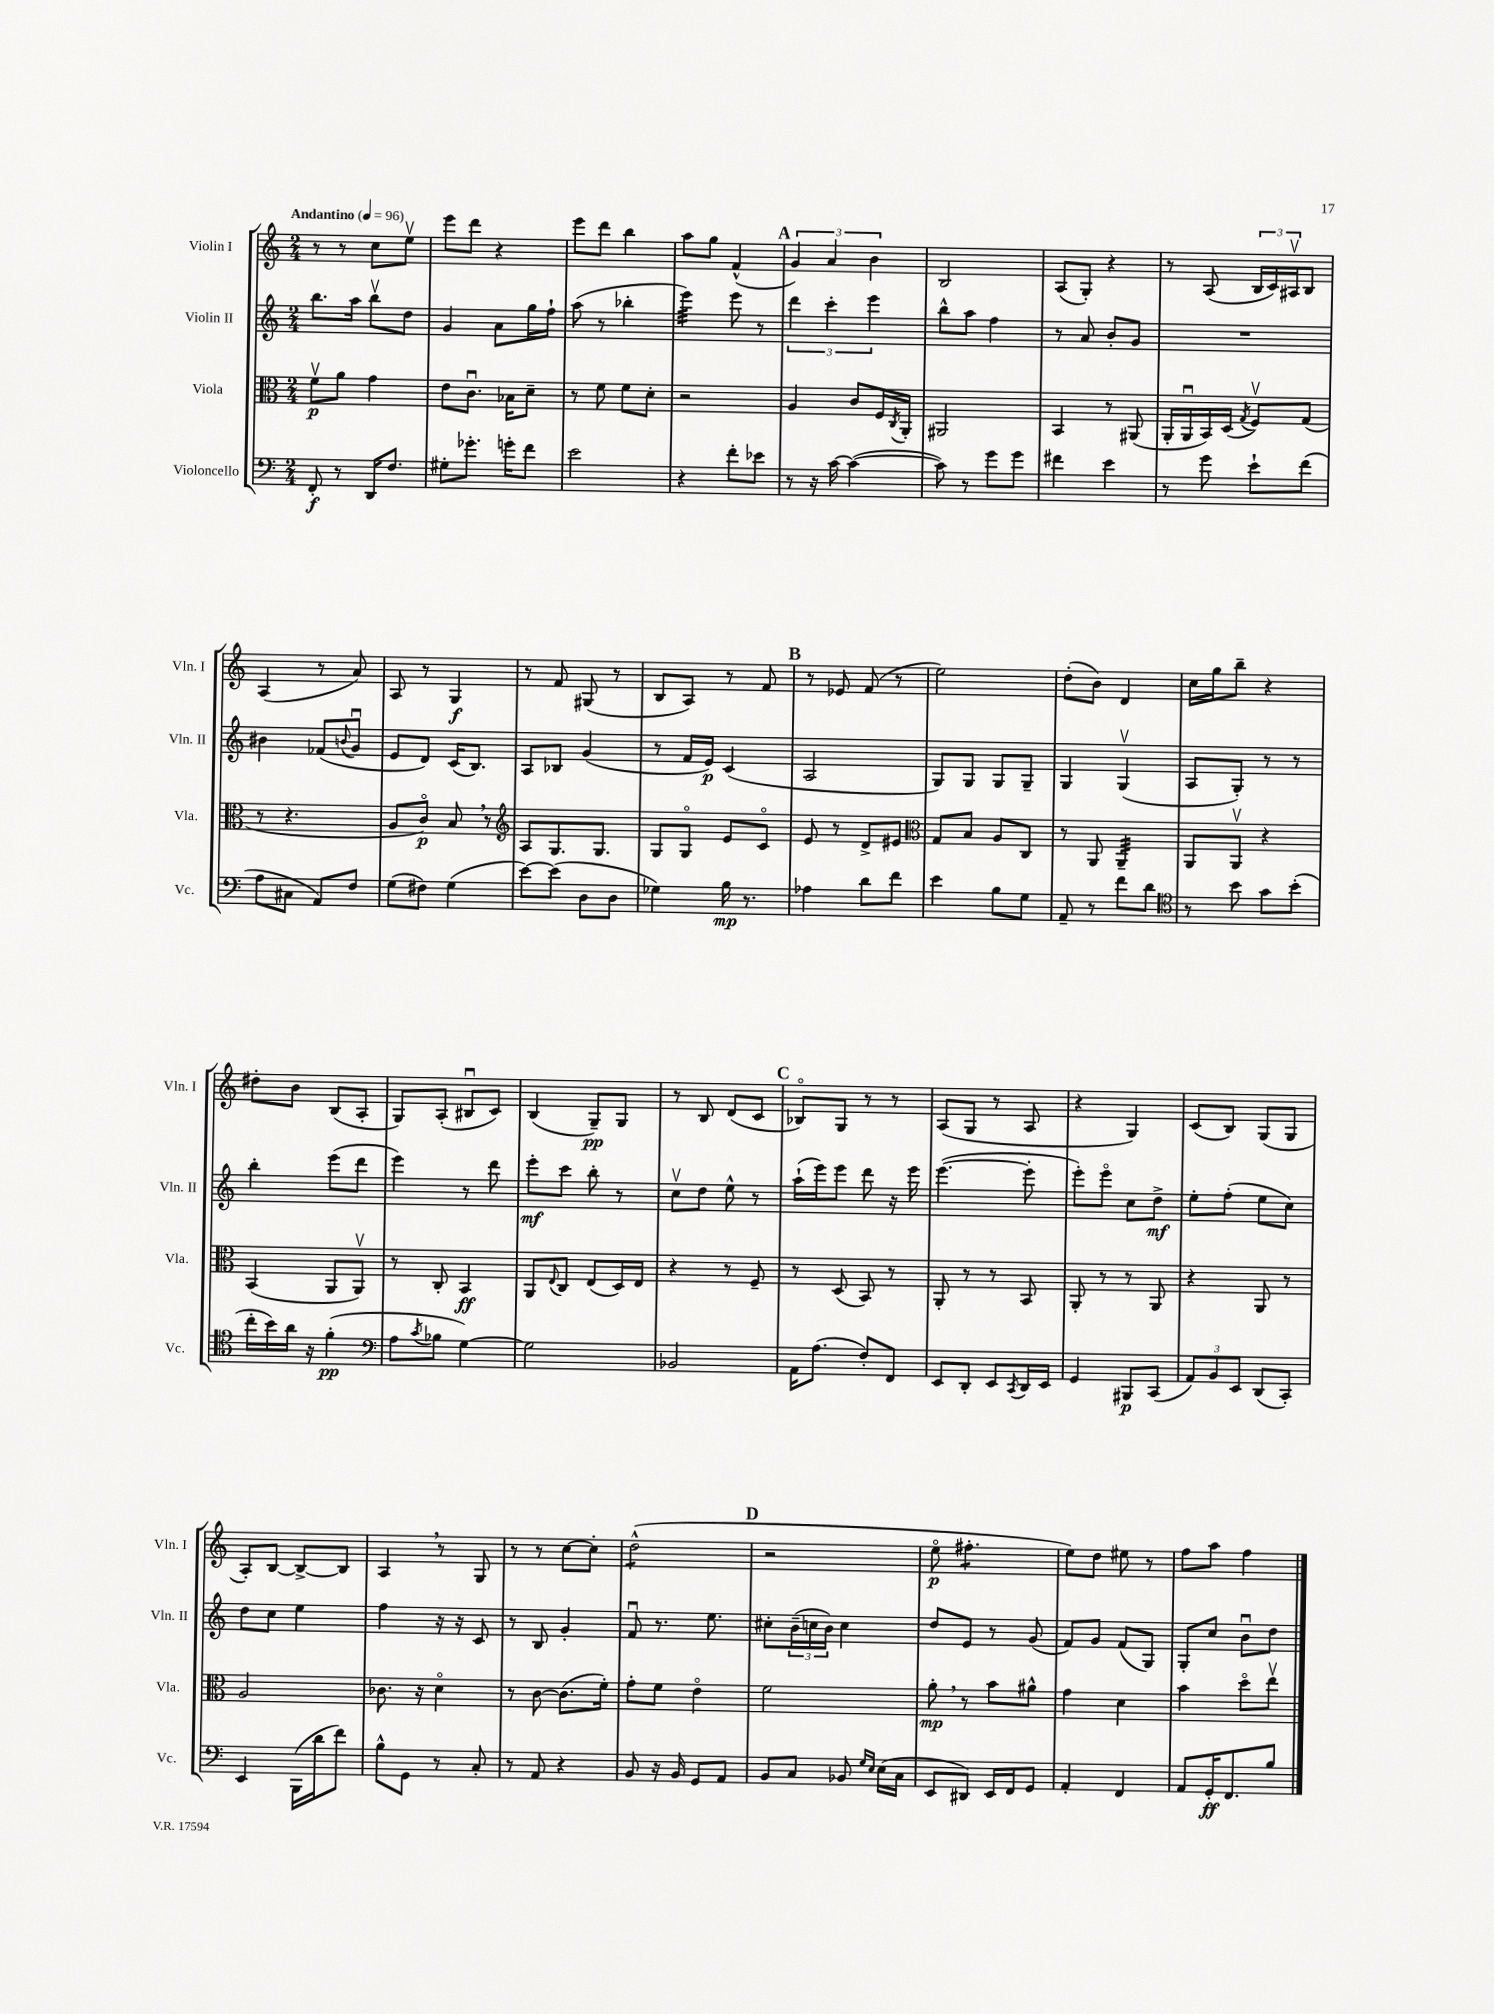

**kern	**kern	**kern	**kern
*staff4	*staff3	*staff2	*staff1
*clefF4	*clefC3	*clefG2	*clefG2
*k[]	*k[]	*k[]	*k[]
*M2/4	*M2/4	*M2/4	*M2/4
*MM96	*MM96	*MM96	*MM96
8FF'	8fv	8.bb	8r
8r	8a	.	8r
.	.	16aa	.
16DD	4g	8bbv	8cc
8.F	.	.	.
.	.	8dd	8eev
=	=	=	=
8G#'	8e	4g	8eee
8.g-'	8.cu	.	8ddd
.	.	8a	4r
16g'	16B-	.	.
8f	8d~	16gg	.
.	.	16ff`	.
=	=	=	=
2e	8r	(8aa	8eee
.	8f	8r	8ddd
.	8f	4bb-'	4bb
.	8d'	.	.
=	=	=	=
4r	2r	4eee)	8aa
.	.	.	8gg
8f'	.	8eee	(4f^^
8e-	.	8r	.
=	=	=	=
8r	4A	6ddd	6g)
16r	.	.	.
.	.	6ccc'	6a
[16c	.	.	.
(4c_	8c	.	.
.	.	6eee	6b
.	16F	.	.
.	8qC	.	.
.	16AA'	.	.
=	=	=	=
8c])	2AA#	8bb^^	2B
8r	.	8aa	.
8g	.	4ff	.
8g	.	.	.
=	=	=	=
4f#	4BB	8r	(8A
.	.	8a	8G')
4e	8r	8b'	4r
.	(8AA#	8g	.
=	=	=	=
8r	16AA'	2r	8r
.	16AAu	.	.
8g	16BB)	.	(8A
.	(16D	.	.
.	8qG	.	.
8e`	8Fv)	.	24B
.	.	.	24c)
.	.	.	24A#v
(8f	(8G	.	8B
=	=	=	=
8A	8r	4b#	(4A
8C#	4.r	.	.
8AA)	.	(8f-	8r
.	.	8qqb	.
8F	.	8gu	8a)
=	=	=	=
(8G	8A	8e	8A
8F#)	8co)	8d)	8r
(4G	8B	(16c	4G
.	.	8.B)	.
.	8r	.	.
=	=	=	=
*	*clefG2	*	*
[8e)	8A	8A	8r
(8e]	8.G	8B-	8f
8D	.	(4g	(8G#
.	8.G	.	.
8D	.	.	8r
=	=	=	=
4G-)	8G	8r	8B
.	8Go	16f	8A)
.	.	16e)	.
16B	8e	(4c	8r
8.r	.	.	.
.	8co	.	8f
=	=	=	=
4A-	8e	2A	8r
.	8r	.	8e-
8d	8d^	.	(8f
8f	8e#	.	8r
=	=	=	=
*	*clefC3	*	*
4e	8G	8G)	2ee)
.	8B	8G	.
8B	8A	8G	.
8G	8C	8G~	.
=	=	=	=
8AA~	8r	4G	(8dd'
8r	8AA	.	8b)
8f	4AA~	(4Gv	4d
8d	.	.	.
=	=	=	=
*clefC4	*	*	*
8r	8AA	8A	16cc
.	.	.	16gg
8b	8AAv	8G')	8bb~
8g	4r	8r	4r
(8b'	.	8r	.
=	=	=	=
16cc'	(4BB	4bb'	8dd#'
16b)	.	.	.
16a	.	.	8b
16r	.	.	.
(4f'	8AA	(8eee	(8B
.	8AAv)	8ddd	8A'
=	=	=	=
*clefF4	*	*	*
8A	8r	4eee)	8G)
8qc	.	.	.
8B-	8C'	.	(8A'
[4G)	4BB	8r	8B#u
.	.	8ddd	8c)
=	=	=	=
2G]	8AA	8eee'	(4B
.	8qqE	.	.
.	8C	8ccc	.
.	(8E	8bb'	8G~)
.	16D)	8r	8G
.	16E	.	.
=	=	=	=
2BB-	4r	8ccv	8r
.	.	8dd	8B
.	8r	8ee^^	(8d
.	8F~	8r	8c
=	=	=	=
16AA	8r	(16aa`	8B-o)
(8.A	.	16eee)	.
.	(8D	8eee	8G
8F')	8BB)	8ddd	8r
8FF	8r	16r	8r
.	.	16eee	.
=	=	=	=
8EE	8AA'	([4.eee	(8A
8DD'	8r	.	8G
8EE	8r	.	8r
8qCC	.	.	.
16DD	8BB	8eee']	8A
16EE	.	.	.
=	=	=	=
4GG	8AA'	8eee')	4r
.	8r	8eeeo	.
8BBB#	8r	8cc	4G)
(8CC	8AA	8dd^	.
=	=	=	=
12AA)	4r	8ee'	(8c
12BB	.	.	.
.	.	(8ff'	8B)
12EE	.	.	.
(8DD	8AA	8ee	(8G
8CC')	8r	8cc)	8G
=	=	=	=
4EE	2A	8dd	8A')
.	.	8cc	[8B
(16BBB	.	4ee	8B^_
16d	.	.	.
8f)	.	.	8B]
=	=	=	=
8B^^	8.c-	4ff	4A
8GG	.	.	.
.	16r	.	.
8r	4do	16r	8r
.	.	16r	.
8C'	.	8c	8G
=	=	=	=
8r	8r	8r	8r
8AA	[8c	8B	8r
4r	(8.c]	4g'	[8cc
.	.	.	8cc']
.	16f')	.	.
=	=	=	=
8BB	8g'	8fu	(2dd^^
16r	8f	8.r	.
16BB	.	.	.
8GG	4eo	.	.
.	.	8.ee	.
8AA	.	.	.
=	=	=	=
8BB	2f	8cc#'	2r
8C	.	(24b~	.
.	.	24cc	.
.	.	24b)	.
8BB-	.	4cc	.
16qqG	.	.	.
16qqE	.	.	.
(16E	.	.	.
16C	.	.	.
=	=	=	=
8EE	8a'	8dd	8eeo
8DD#)	8r	8e	4.ff#'
16EE	8b	8r	.
16FF	.	.	.
8GG	8a#^^	(8g	.
=	=	=	=
4AA'	4g	8f)	8ee)
.	.	8g	8dd
4FF	4d	(8f	8ee#
.	.	8G)	8r
=	=	=	=
8AA	4b	8G'	8ff
16GG'	.	8cc	8aa
8.FF	.	.	.
.	8ddo	8bu	4ff
8B	8eev	8dd	.
==	==	==	==
*-	*-	*-	*-
